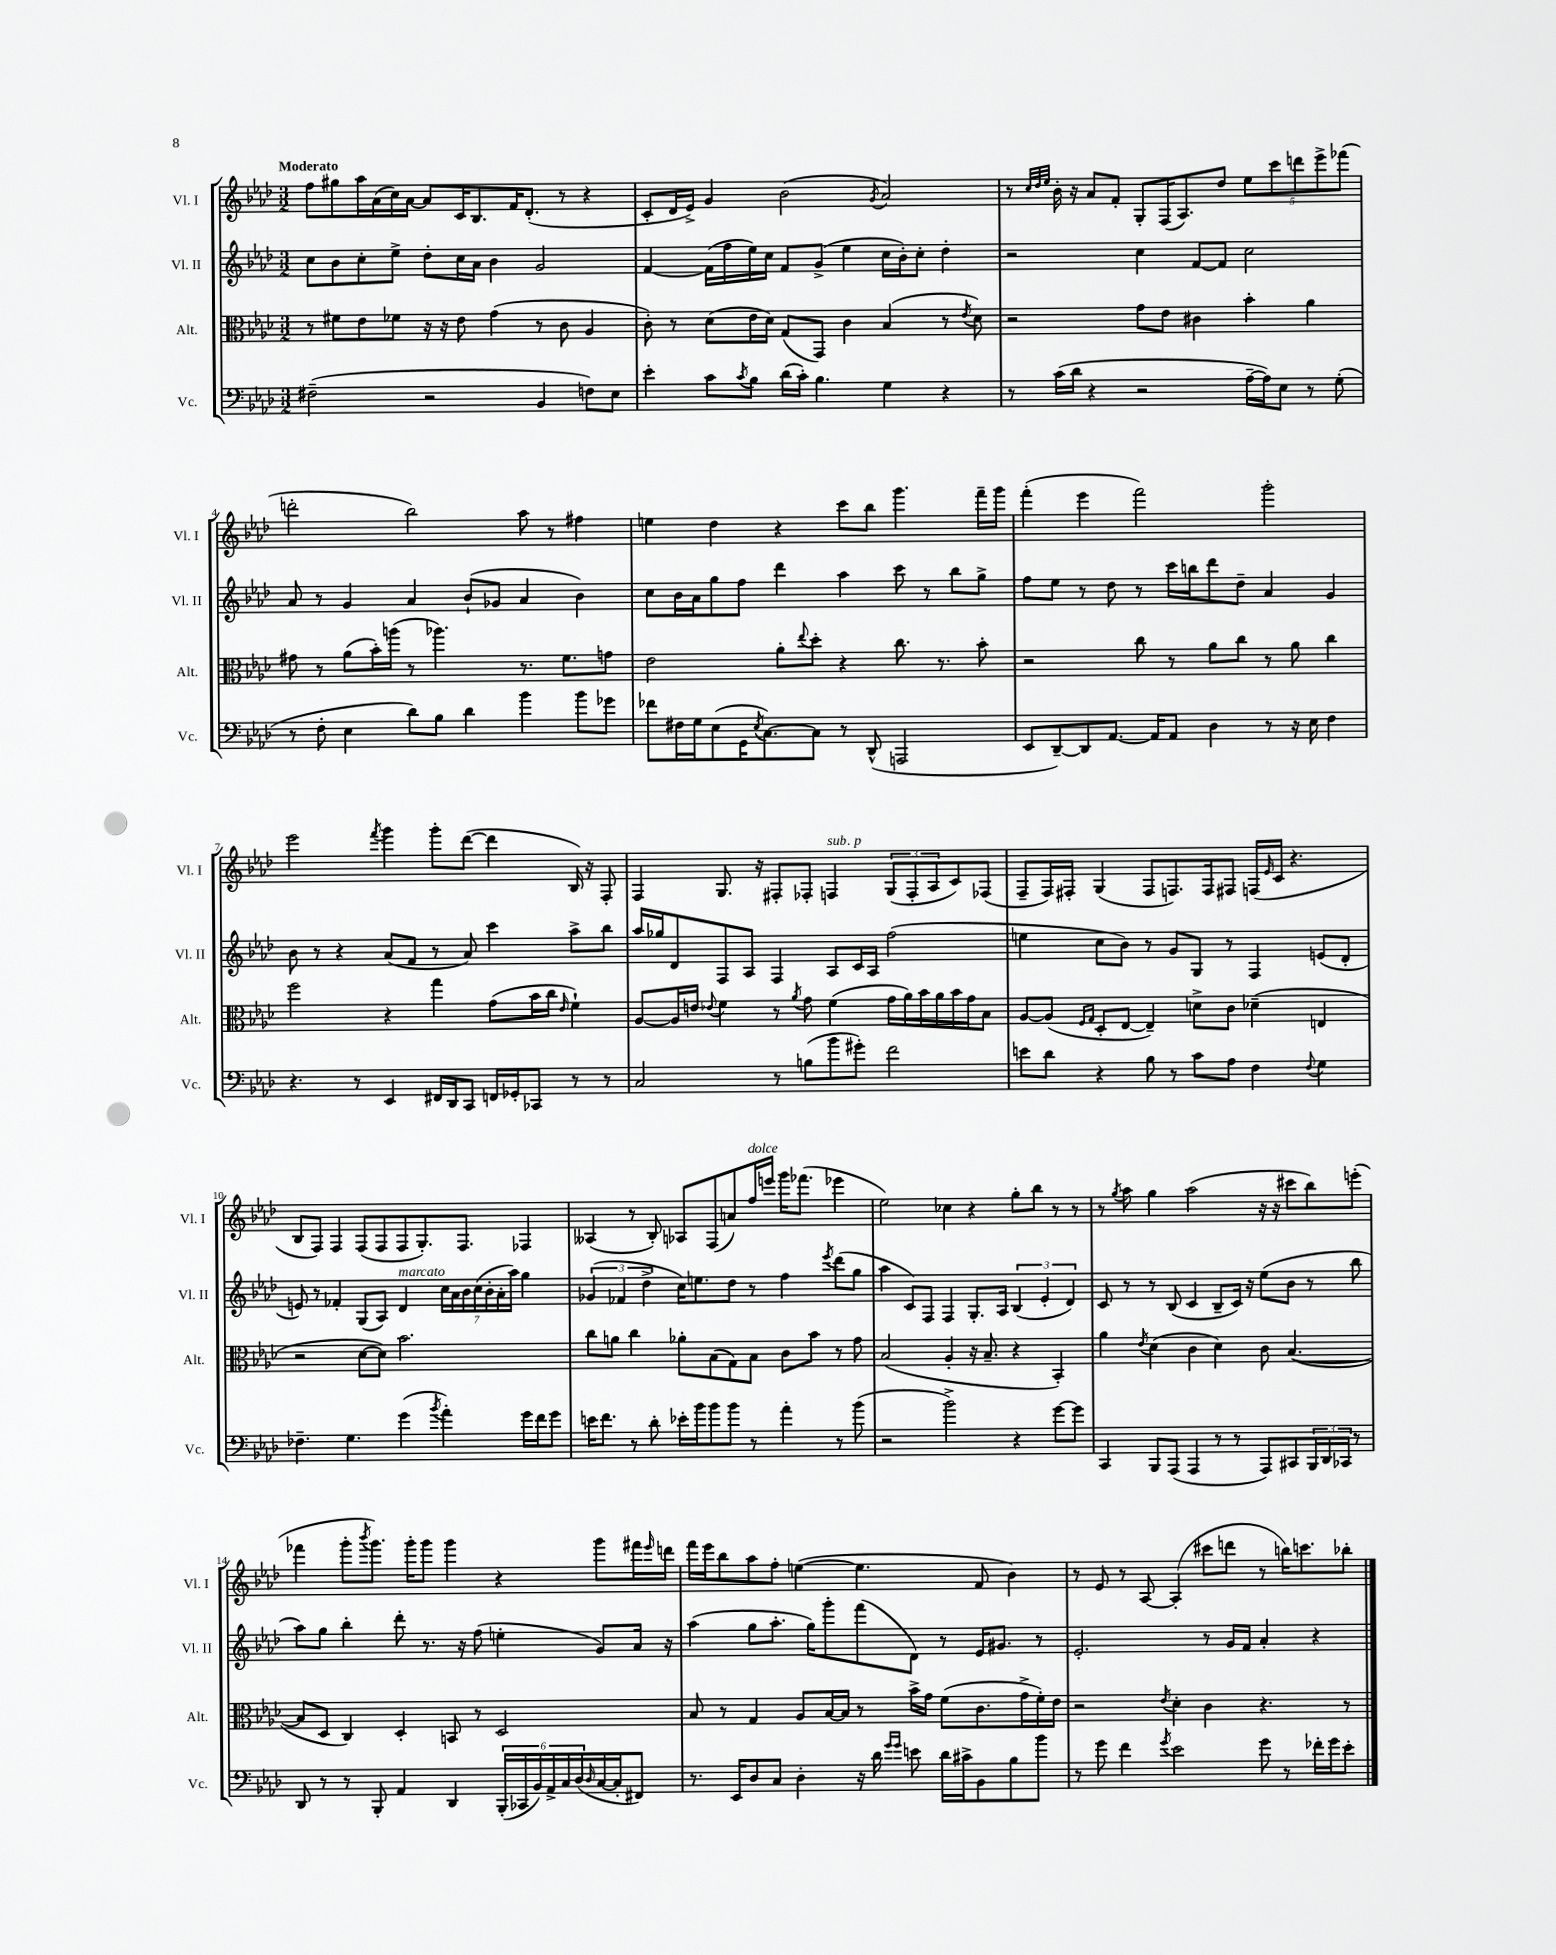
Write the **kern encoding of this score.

**kern	**kern	**kern	**kern
*part4	*part3	*part2	*part1
*staff4	*staff3	*staff2	*staff1
*I"Vc.	*I"Alt.	*I"Vl. II	*I"Vl. I
*I'Vc.	*I'Alt.	*I'Vl. II	*I'Vl. I
*clefF4	*clefC3	*clefG2	*clefG2
*k[b-e-a-d-]	*k[b-e-a-d-]	*k[b-e-a-d-]	*k[b-e-a-d-]
*M3/2	*M3/2	*M3/2	*M3/2
=1	=1	=1	=1
!	!	!	!LO:TX:a:B:t=Moderato
(2F#X~\	8r	8cc\L	8ff\L
.	8f#X\L	8b-\	8gg#X\
.	8e-\	8cc'\	16aa-\L
.	.	.	(16a-\
.	8f-X\J	8ee-^\J	16cc\)
.	.	.	[16a-\JJ
2r	16r	8dd-'\L	8a-/L]
.	16r	.	.
.	8e-\	16cc\L	16c/K
.	.	16a-\JJ	8.B-/
.	(4g\	4b-\	.
.	.	.	16f/K
.	.	.	(8.d-'/J
4BB-/	8r	2g/	.
.	8c\	.	8r
8Fn\L)	4A-/	.	4r
8E-\J	.	.	.
=2	=2	=2	=2
4e-'\	8c'\)	[4f/	8c'/L
.	8r	.	16d-/L
.	.	.	16e-^/JJ)
8c\L	(8d-\L	(16f\LL]	4g/
.	.	16ff\	.
8qc/	.	.	.
8B-\J	16e-\L	16ee-\)	.
.	16d-\JJ)	16cc\JJ	.
(16d-\LL	(8G/L	8f/L	(2b-\
16c'\JJ)	.	.	.
4.B-\	8GG/J)	(8g^/J	.
.	4c\	4ee-\	.
.	.	.	8qg/
4G\	(4B-/	16cc\LL	2a-/)
.	.	16b-'\J)	.
.	.	8cc'\J	.
4r	8r	4dd-'\	.
.	8qe-/	.	.
.	8d-\)	.	.
=3	=3	=3	=3
8r	2r	2r	8r
.	.	.	32qqcc/LLL
.	.	.	32qqdd-/
.	.	.	32qqee-/JJJ
(16c\LL	.	.	16b-'\
16d-\JJ	.	.	16r
4r	.	.	8a-/L
.	.	.	8f'/J
2r	8g\L	4cc\	8G'/L
.	8e-\J	.	(16F/K
.	.	.	8.A-/)
.	4c#X\	[8f/L	.
.	.	8f/J]	8dd-/J
[16A-~\LL	4b-'\	2cc\	10ee-\L
16A-\J])	.	.	.
.	.	.	10ccc\
8E-\J	.	.	.
.	.	.	10dddn\
8r	4a-\	.	.
.	.	.	10eee-^\
(8G'\	.	.	.
.	.	.	(10fff-X\J
!!LO:LB:g=z
=4	=4	=4	=4
8r	8g#X\	8a-/	2dddn'\
8F'\	8r	8r	.
4E-\	(8a-\L	4g/	.
.	16b-'\L)	.	.
.	(16aan\JJ	.	.
8d-\L)	8r	4a-/	2bb-\)
8B-\J	4.aa-X\)	.	.
4d-\	.	(8b-`/L	.
.	.	8g-X/J	.
4b-\	8.r	4a-/	8aa-\
.	.	.	8r
.	8.f\L	.	.
8b-\L	.	4b-\)	4ff#X\
8g-X\J	8gn\J	.	.
=5	=5	=5	=5
8f-X\L	2e-\	8cc\L	4een\
16F#X\L	.	16b-\L	.
16G\J	.	16a-\J	.
(8E-\	.	8gg\	4dd-\
16GG\K	.	8ff\J	.
8qE-/	.	.	.
[8.C\)	.	.	.
.	8a-'\L	4ddd-\	4r
.	8qqee-/	.	.
8C\J]	8dd-'\J	.	.
8r	4r	4aa-\	8ccc\L
(8DD-^^/	.	.	8bb-\J
2AAAn/	8.cc\	8ccc\	4.ggg\
.	.	8r	.
.	8.r	.	.
.	.	8bb-\L	.
.	8b-'\	8gg^\J	16fff~\LL
.	.	.	16ggg\JJ
=6	=6	=6	=6
8EE-/L	2r	8ff\L	(4fff'\
[8DD-~/)	.	8ee-\J	.
8DD-/]	.	8r	4eee-\
[8.AA-/J	.	8dd-\	.
.	8cc\	8r	2fff\)
16AA-/KL]	.	.	.
8AA-/J	8r	16ccc\LL	.
.	.	16bbn\J	.
4D-\	8a-\L	8ddd-\	.
.	8cc\J	8dd-~\J	.
8r	8r	4a-/	2ggg'\
16r	8a-\	.	.
16E-\	.	.	.
4F\	4cc\	4g/	.
!!LO:LB:g=z
=7	=7	=7	=7
4.r	2ff\	8b-\	2eee-\
.	.	8r	.
.	.	4r	.
8r	.	.	.
.	.	.	8qfff/
4EE-/	4r	(8a-/L	4ggg\
.	.	8f/J	.
16FF#X/LL	4gg\	8r	8ggg'\L
16DD-/J	.	.	.
8CC/J	.	8a-/)	([8ddd-\J
16FFn/LL	(8g\L	4ccc\	4ddd-\]
16GG-X'/J	.	.	.
8CC-X/J	16b-\L	.	.
.	16cc\JJ	.	.
.	16qqe-/	.	.
8r	4f`\)	8aa-^\L	16B-/)
.	.	.	16r
8r	.	8bb-\J	8F'/
=8	=8	=8	=8
2C/	[8A-/L	16aa-/LL	4F/
.	.	16gg-X/J	.
.	16A-/L]	8d-/	.
.	16en/JJ	.	.
.	8qqe-X/	.	.
.	4f\	8F/	8.G/
.	.	8A-/J	.
.	.	.	16r
8r	8r	4F/	8F#X'/L
.	8qa-/	.	.
(8Bn\L	8g\	.	8F-X'/J
!	!	!	!LO:TX:a:i:t=sub. p
8b-\	(4f\	8A-/L	4Fn/
8g#X'\J)	.	16c/L	.
.	.	16A-/JJ	.
2f\	16g\LL	(2ff\	(12G/L
.	16a-\)	.	.
.	.	.	12F'/
.	16b-\	.	.
.	.	.	12A-/
.	16a-\	.	.
.	16b-\	.	8c/)
.	16g\J	.	.
.	8B-\J	.	(8F-X/J
=9	=9	=9	=9
8en\L	[8A-/L	4een\	8F~/L
8d-\J	(8A-/J]	.	16F/L)
.	.	.	16F#X'/JJ
.	16qqF/LL	.	.
.	16qqG/JJ	.	.
4r	8D-'/L	8cc\L	(4G/
.	[8E-/J	8b-\J)	.
8B-\	4E-~/])	8r	8F#/L
8r	.	8g/L	8.Fn/)
8c\L	8dn^\L	8G/J	.
.	.	.	16F/k
8A-\J	8c\J	8r	8F#X/J
4F\	(4d-X~\	4F/	(16Fn/LL
.	.	.	16qqe-/
.	.	.	16c/JJ
.	.	.	4.r
8qqF/	.	.	.
4G\	4En/	(8en/L	.
.	.	8d-'/J	.
!!LO:LB:g=z
=10	=10	=10	=10
4.F-X~\	2r	8en/)	8B-/L
.	.	8r	8F/J)
.	.	4f-X'/	4F/
4.G\	.	.	.
.	[8d-\L	(8G/L	(8F/L
.	8d-\J])	8A-/J)	8F/
!	!	!LO:TX:a:i:t=marcato	!
(4g\	2.b-\	4d-/	8F/
.	.	.	8.G'/)
8qb-/	.	.	.
4a-'\)	.	28cc\LL	.
.	.	28a-\	.
.	.	.	8.F/J
.	.	28b-\	.
.	.	(28cc\	.
.	.	28b-'\	.
.	.	28a-'\	.
.	.	28aa-\JJ)	.
16g\LL	.	4gg\	4F-X/
16f\J	.	.	.
8g\J	.	.	.
=11	=11	=11	=11
16en\KL	8cc\L	(6g-X/	(4A--X/
8.f\J	.	.	.
.	8an\J	.	.
.	.	6f-X/	.
8r	4cc\	.	8r
.	.	6dd-^\	.
8d-'\	.	.	8B-'/)
16e-X'\LL	8a-X'\L	16cc\KL)	8A-X/L
16b-\J	.	8.een\	.
8b-\	(8B-\	.	(8F/
8b-\J	8G\)	8dd-\J	8an/)
!	!	!	!LO:TX:a:i:t=dolce
8r	8B-\J	8r	16ff/L
.	.	.	16eeen/JJ
4a-'\	8c\L	4ff\	16ggg\KL
.	.	.	(8.fff-X\J
.	8b-\J	.	.
.	.	8qeee-/	.
8r	8r	(8ddd-\L	4eee-X\
(8b-\	8g\	8gg\J	.
=12	=12	=12	=12
2r	(2B-/	4aa-\	2ee-\)
.	.	8c/L)	.
.	.	8F/J	.
2b-^\)	4A-'/	4F/	4cc-X\
.	16r	8.G'/L	4r
.	8.B-~/	.	.
.	.	16A-/Jk	.
4r	4r	(6B-/	8gg'\L
.	.	.	8bb-\J
.	.	6e-'/	.
[8g\L	4BB-'/)	.	8r
.	.	6d-/)	.
8g\J]	.	.	8r
=13	=13	=13	=13
4CC/	4a-\	8c/	8r
.	.	.	8qgg/
.	.	8r	8aa-\
.	8qe-/	.	.
8BBB-/L	(4d-\	8r	4gg\
(8AAA-/J	.	(8B-/	.
4AAA-/	4c\	4c/	(2aa-\
8r	4d-\)	8B-~/L	.
8r	.	16c/Jk)	.
.	.	16r	.
8AAA-/L)	8c\	(8ee-\L	16r
.	.	.	16r
8CC#X/	([4.B-/	8b-\J	8ccc#X\L
24BBB-/L	.	8r	8bb-\)
24DD-/	.	.	.
24CC-X/JJ	.	.	.
8r	.	8bb-\	(8eeen'\J
!!LO:LB:g=z
=14	=14	=14	=14
8DD-/	8B-/L]	8aa-\L)	4fff-X\
8r	8D-/J	8gg\J	.
8r	4C/)	4bb-'\	8ggg'\L
.	.	.	8qbbb-/
8BBB-'/	.	.	8.ggg\J)
4AA-/	4D-'/	8ddd-'\	.
.	.	.	16ggg'\KL
.	.	8.r	8ggg\J
4DD-/	8BBn/	.	4ggg\
.	.	16r	.
.	8r	(8ff\	.
(24BBB-'/LL	2D-/	4een'\	4r
24CC-X/	.	.	.
24BB-/)	.	.	.
24AA-^/	.	.	.
24C/	.	.	.
(24D-/	.	.	.
16qqD-/	.	.	.
[16C/	.	8g/L)	8ggg\L
16C'/J]	.	.	.
8FF#X/J)	.	16a-/Jk	16fff#X\L
.	.	.	16qqeee-/
.	.	16r	16dddn\JJ
=15	=15	=15	=15
8.r	8B-/	(4aa-\	16fff\LL
.	.	.	16eee-\J
.	8r	.	8bb-\
16EE-/KL	.	.	.
8D-/	4G/	8gg\L	8aa-\
8C/J	.	8.aa-'\J	8ff'\J
4D-'\	8A-/L	.	([4een\
.	.	16gg\KL)	.
.	[16B-/L	8ggg'\	.
.	16B-/JJ]	.	.
16r	8r	(8fff\	4.ee\]
16d-\	.	.	.
16qqg/LL	.	.	.
16qqg/JJ	.	.	.
8en\	16b-^\LL	8d-\J)	.
.	16g\JJ	.	.
16d-\LL	(8f\L	8r	.
16c#X^\J	.	.	.
8BB-\	8.c\	16e-/KL	8f/
.	.	8.g#X/J	.
8B-\	.	.	4b-\)
.	16g^\L	.	.
8b-\J	16f'\)	8r	.
.	16e-\JJ	.	.
=16	=16	=16	=16
8r	2r	2.e-'/	8r
8g\	.	.	8e-/
4f\	.	.	8r
.	.	.	[8A-/
8qg/	8qe-/	.	.
2e-\	4d-'\	.	(4A-'/]
.	4c\	8r	8ccc#X\L
.	.	16g/LL	8dddn\J
.	.	16f/JJ	.
8g\	4.r	4a-'/	8r
8r	.	.	16bbn\KL)
.	.	.	8.cccn\
16f-X'\LL	.	4r	.
16g\J	.	.	.
8e-'\J	8r	.	8bb-X'\J
==	==	==	==
*-	*-	*-	*-
